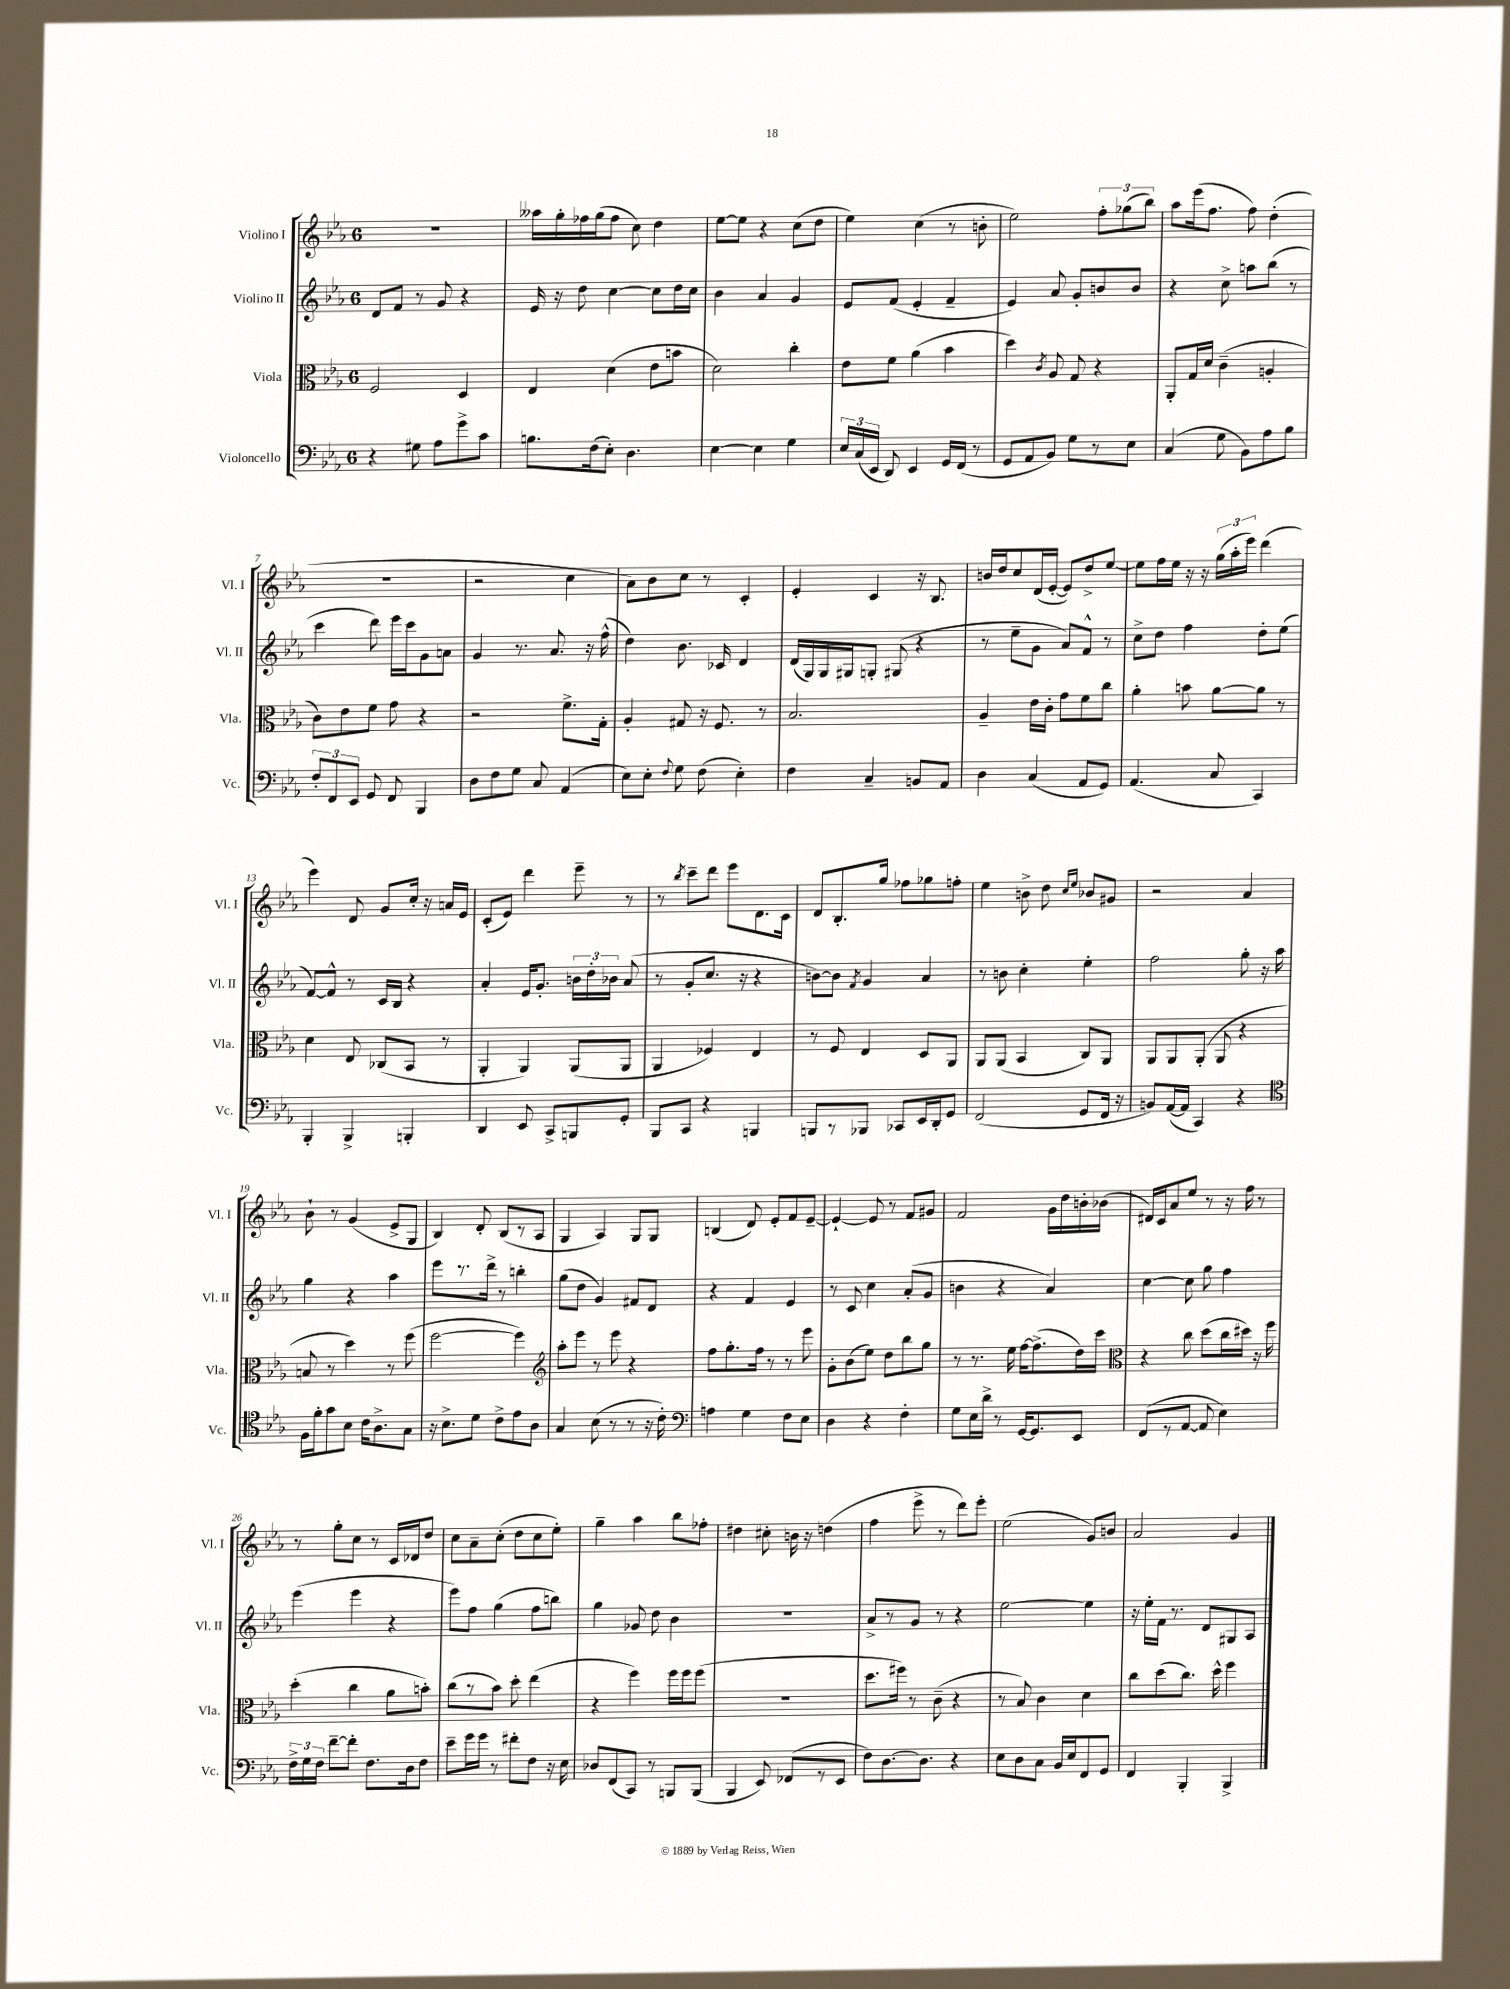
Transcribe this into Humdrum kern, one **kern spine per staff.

**kern	**kern	**kern	**kern
*staff4	*staff3	*staff2	*staff1
*clefF4	*clefC3	*clefG2	*clefG2
*k[b-e-a-]	*k[b-e-a-]	*k[b-e-a-]	*k[b-e-a-]
*M6/8	*M6/8	*M6/8	*M6/8
4r	2F/	8d/L	2.r
.	.	8f/J	.
8G#\	.	8r	.
8A-\L	.	8g/	.
8g^\	4D/	4r	.
8c\J	.	.	.
=	=	=	=
8.B\L	4E-/	16e-/	16aa--\LL
.	.	16r	16gg'\
.	.	8dd\	16ff-\
(16F\k	.	.	(16gg\J
8E-'\J)	(4d\	[4cc\	8ff-\J
4.D\	.	.	8cc\)
.	8e-\L	8cc\]L	4dd\
.	8b\J	16dd\L	.
.	.	16cc\JJ	.
=	=	=	=
[4E-\	2d\)	4b-\	[8ee-\L
.	.	.	8ee-\]J
4E-\]	.	4a-/	4r
4G\	4cc'\	4g/	(8cc\L
.	.	.	8dd\J
=	=	=	=
24E-/LL	8e-\L	8e-/L	4ee-\)
(24C/	.	.	.
24EE-/JJ	.	.	.
8DD/)	8f\J	(8f/J	.
4EE-/	(4a-\	4e-'/	(4cc\
16GG/LL	4b-\	4f~/	8r
(16FF/JJ	.	.	.
8r	.	.	8b'\
=	=	=	=
8GG/L	4dd\)	4e-/)	2ee-\)
8AA-/	.	.	.
.	8qc/	.	.
8BB-/J)	8A-/	8a-/	.
8G\L	8G/	8g'/L	.
8r	4r	8b/	12ff'\L
.	.	.	(12gg-\
8E-\J	.	8b/J	.
.	.	.	12bb-\J)
=	=	=	=
(4C/	8AA-'/L	4r	8aa-\L
.	16G/L	.	(16eee-\k
.	16d/JJ	.	8.ff\J
8G\	(4c~\	8cc^\	.
8BB-\L)	.	8aa\L	8ff\)
8A-\	4A'/	(8bb-\J	(4dd'\
8B-\J	.	8r	.
=	=	=	=
12F'/L	8c\L)	4ccc\	2.r
12FF/	.	.	.
.	8e-\	.	.
12EE-/J	.	.	.
8GG/	8f\J	8ddd\)	.
8FF/	8g\	16eee-\LL	.
.	.	16ccc\J	.
4BBB-/	4r	8g\	.
.	.	8a\J	.
=	=	=	=
8D\L	2r	4g/	2r
8F\	.	.	.
8G\J	.	8.r	.
8C/	.	.	.
.	.	8.a-/	.
(4AA-/	8.f^\L	.	4cc\
.	.	16r	.
.	16G'\Jk	(16ff^^\	.
=	=	=	=
8E-\L)	4A-'/	4dd\)	8a-\L)
8E-'\J	.	.	8b-\
8qqF/	.	.	.
8G\	8G#/	8.b-\	8cc\J
(8F\	16r	.	8r
.	8.F/	16c-/	.
4E-'\)	.	4d/	4c'/
.	8r	.	.
=	=	=	=
4F\	2.B-/	(16d/LL	4e-'/
.	.	16G/)	.
.	.	16G/	.
.	.	16G#/J	.
4C~/	.	8G'/J	4c/
.	.	(8G#/	.
8BB/L	.	4r	16r
.	.	.	8.B-/
8AA-/J	.	.	.
=	=	=	=
4D\	4A-~/	8r	16b/LL
.	.	.	16dd/J
.	.	8ee-~\L	8cc/
(4C/	16e-\LL	8g\J	(16d/L
.	16c'\JJ	.	[16e-'/JJ
.	8g\L	8a-/L)	8e-/]L)
8AA-/L	8f\	8f^^/J	8dd^/
8GG/J)	8cc\J	8r	[8ee-/J
=	=	=	=
(4.AA-/	4a-'\	8cc^\L	8ee-\]L
.	.	8dd\J	16ff\L
.	.	.	16ee-\JJ
.	8b\	4ff\	16r
.	.	.	16r
8C/	[8a-\L	.	(24gg\LL
.	.	.	24aa-'\
.	.	.	24eee-\JJ)
4CC/)	8a-\]J	8dd'\L	(4ddd\
.	8r	(8ee-\J	.
=	=	=	=
4BBB-'/	4d\	[8f/L)	4eee-\)
.	.	8f^^/]J	.
4BBB-^/	8E-/	8r	8d/
.	(8C-/L	16c/LL	8g/L
.	.	16B-/JJ	.
4BBB'/	8BB-/J	4r	16cc'/Jk
.	.	.	16r
.	8r	.	16a/LL
.	.	.	16e-/JJ
=	=	=	=
4DD/	4AA-'/	4a-'/	(8c'/L
.	.	.	8e-/J)
8EE-/	4AA-/)	16e-/LK	4ddd\
.	.	8.g'/J	.
8CC^/L	.	.	.
8BBB/	(8AA-/L	24b\LL	8eee-~\
.	.	24dd'\	.
.	.	24b-\JJ	.
8GG'/J	8AA-/J	(8a-/	8r
=	=	=	=
8BBB-/L	4AA-/	8r	8r
.	.	.	8qbb-/
8CC/J	.	8g'/L	8ccc~\L
4r	4F-/)	8.cc/J	8ddd\J
.	.	.	8eee-\L
.	.	16r	.
4BBB/	4E-/	4r	8.d\
.	.	.	16c\Jk
=	=	=	=
8BBB/L	8r	[8b\L)	8d/L
8r	8F/	8b\]J	8.B-'/
.	.	8qf/	.
8BBB-/J	4E-/	4g/	.
.	.	.	16gg/Jk
8CC-/L	.	.	8ff-\L
16EE-/L	8D/L	4a-/	8gg-\
16DD'/J	.	.	.
8GG/J	8AA-/J	.	8ff'\J
=	=	=	=
(2FF/	8AA-/L	8r	4ee-\
.	(8AA-/J	8b\	.
.	4BB-/	4cc'\	8b^\
.	.	.	8dd\
.	.	.	16qqcc/LL
.	.	.	16qqee-/JJ
8GG/L	8C/L)	4ee-'\	8b-/L
16FF/Jk	8AA-/J	.	8g#/J
16r	.	.	.
=	=	=	=
8BB/L)	8AA-/L	2ff\	2r
([16AA-/L	8AA-/	.	.
16AA-/]JJ	.	.	.
4CC/)	(8AA-'/J	.	.
.	8AA-/	.	.
4r	4r	8gg'\	4a-/
.	.	16r	.
.	.	16aa-\	.
=	=	=	=
*clefC4	*	*	*
16F\LL	8B/	4gg\	8b-`\
16f'\J	.	.	.
8g\	8r	.	8r
8B-\J	4dd\)	4r	(4g/
16c\LK	.	.	.
8.A-^\	.	.	.
.	8r	4aa-\	8e-^/L
8G\J	(8ff\	.	8G/J
=	=	=	=
16r	[2ff\	8eee-\L	4B-/)
8.B-^\L	.	.	.
.	.	8.r	.
8d\J	.	.	8d'/
.	.	16ddd^\Jk	.
8c^\L	.	8r	(8B-/L
8e-\	4ff\])	4bb'\	8r
8A-\J	.	.	8A-/J
=	=	=	=
*	*clefG2	*	*
4G/	8aa-'\L	(8gg\L	4G/
.	8eee-\J	8dd\J	.
(8B-\	8r	4g/)	4A-/)
8r	8eee-\	.	.
8r	4r	8f#/L	8G/L
16r	.	8d/J	8G/J
16c'\)	.	.	.
=	=	=	=
*clefF4	*	*	*
4A\	8ff\L	4r	(4B/
.	8.gg'\	.	.
4G\	.	4f/	8d/)
.	16ff\Jk	.	.
.	8r	.	8e-'/L
8F\L	8r	4e-/	8f/
8E-\J	8eee-\	.	[8e-~/J
=	=	=	=
4D\	8g'\L	8r	4e-`/_
.	(8b-\	8c/	.
4r	8ee-\J)	4cc\	8e-/]
.	8dd\L	.	8r
4F'\	8bb-\	(8a-'/L	8f/L
.	8gg\J	8g/J	8g#/J
=	=	=	=
8G\L	8r	4b\	2f/
16E-\L	8.r	.	.
16d^\JJ	.	.	.
8r	.	4r	.
.	16ee-\	.	.
[16GG/LK	[16ff\LK	.	.
8.GG/]	(8.ff^\]	.	.
.	.	4a-/)	16g\LL
.	.	.	16dd\
8EE-/J	16dd\L)	.	16b'\
.	16ccc\JJ	.	(16b-\JJ
=	=	=	=
*	*clefC3	*	*
(8FF/L	4r	[4cc\	16d#/LL)
.	.	.	16c/J
8r	.	.	8a-/
[8AA-/J	8cc\	8cc\]	8ee-/J
8AA-/]	(8dd\L	8gg\	8r
4E-\)	16cc\L	4ff\	16r
.	16dd#\JJ)	.	16ff\
.	16r	.	8r
.	16ff\	.	.
=	=	=	=
24F^\LL	(4dd'\	(4eee-\	8r
24G\	.	.	.
24F\JJ	.	.	.
[8f~\L	.	.	8gg'\L
8f'\]J	4cc\	4eee-\	8cc\J
8.F\L	.	.	8r
.	8a-\L	4r	16c/LL
16D\k	.	.	16d-/J
8F\J	8b'\J)	.	8dd/J
=	=	=	=
8e-~\L	(8cc\L	8eee-\L)	8cc\L
16g\L	8r	8ff\J	8a-~\
16g\JJ	.	.	.
8r	8b-\J)	(4gg\	(8cc'\J
8f#'\L	8dd'\	.	8dd\L
8F\J	(4ee-\	8ff\L	8cc\
16r	.	8bb\J)	8ee-'\J)
16E-\	.	.	.
=	=	=	=
8D-/L	4r	4gg\	4gg~\
(8FF/	.	.	.
8CC/J)	4ff\)	8g-/	4aa-\
8r	.	8dd\	.
8BBB/L	16ff\LL	4b-\	8bb-\L
.	16ff\J	.	.
(8BBB/J	(8ff\J	.	8ff-'\J
=	=	=	=
4BBB-/	2.r	2.r	4dd#\
8EE-/)	.	.	8cc#'\
(8FF-/L	.	.	16b\
.	.	.	16r
8r	.	.	(4dd\
8EE-/J	.	.	.
=	=	=	=
8F\L)	8.dd\L	8a-^/L	4ff\
[8.D\	.	8r	.
.	16ff#\Jk)	.	.
.	8r	8g/J	8eee-^\
8.D\]J	.	.	.
.	(8c~\	8r	8r
4r	4r	4r	8ddd\L)
.	.	.	8eee-'\J
=	=	=	=
8E-\L	8r	[2ee-\	(2ee-\
8D\	8B-/)	.	.
8C\J	4c\	.	.
16BB-/LL	.	.	.
16E-/J	.	.	.
8FF/	4d\	4ee-\]	8g/L)
8GG/J	.	.	8b/J
=	=	=	=
4FF/	8cc\L	16r	2a-/
.	.	16ee-'\LL	.
.	(8dd\	16f\JJ	.
.	.	8.r	.
4BBB-'/	8.cc\J)	.	.
.	.	8d/L	.
.	16dd^^\	.	.
4BBB-^/	4ff\	8G#/	4g/
.	.	8A-/J	.
==	==	==	==
*-	*-	*-	*-
